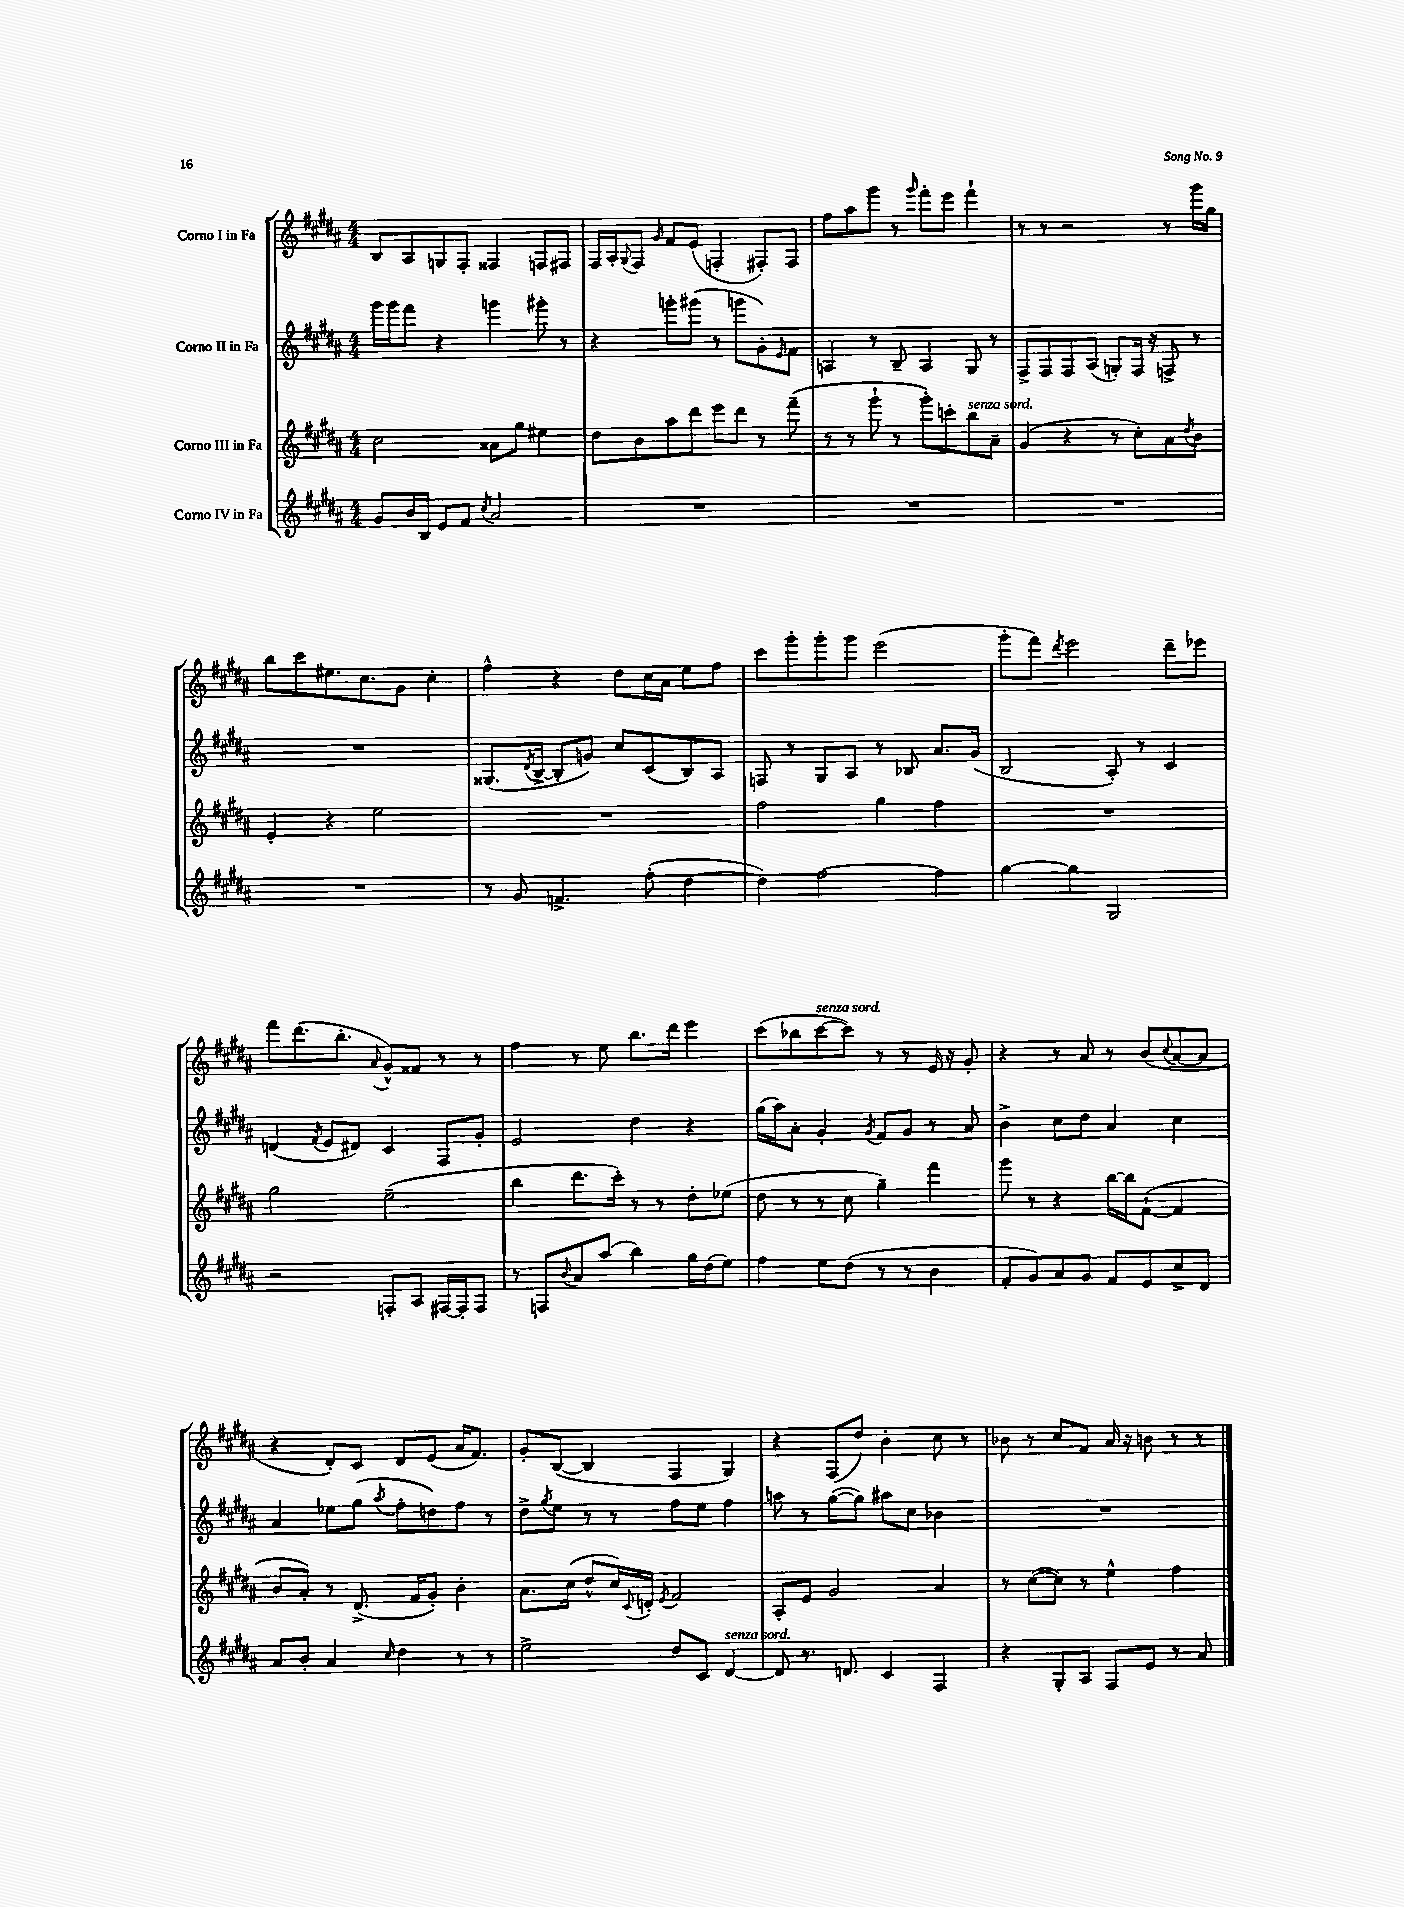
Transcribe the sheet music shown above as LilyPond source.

<<
\new StaffGroup <<
\new Staff = "s0" \with { instrumentName = "Corno I in Fa" } {
    \clef treble \key b \major \numericTimeSignature \time 4/4
    b8 ais8 g8 fis8-. fisis4 f8 fis8 |
    fis16 ais16-. \appoggiatura { gis8 } fis8 \grace { gis'16 } fis'8 e'8( f4-. fis8-.) fis8 |
    fis''8 ais''8 gis'''8 r8 \grace { gis'''16 } fis'''8-. e'''8 fis'''4-! |
    r8 r8 r2 r8 gis'''16 gis''16 |
    b''8 cis'''8 eis''8. cis''8. gis'8 cis''4-. |
    fis''4-^ r4 dis''8 cis''16 ais'16 e''8 fis''8 |
    cis'''8 gis'''8-. gis'''8-. gis'''8 e'''2( |
    gis'''8-. fis'''8) \acciaccatura { dis'''8 } e'''2 dis'''8-- ees'''8 |
    fis'''8 dis'''8.( b''8.-. \appoggiatura { ais'8 } gis'8-^) fisis'8 r8 r8 |
    fis''4 r8 e''8 b''8. dis'''16 e'''4 |
    cis'''8( bes''8 cis'''8~^\markup { \italic "senza sord." } cis'''8) r8 r8 e'16 r16 gis'8-. |
    r4 r8 ais'8 r8 b'8( \appoggiatura { cis''8 } ais'8~ ais'8 |
    r4 dis'8-.) cis'8 dis'8 e'8( ais'16 fis'8.) |
    gis'8-. b8~( b4 fis4 gis4) |
    r4 fis8( dis''8) b'4-. cis''8 r8 |
    bes'8 r8 cis''8 fis'8 ais'16 r16 b'8 r8 r8 \bar "|." |
}
\new Staff = "s1" \with { instrumentName = "Corno II in Fa" } {
    \clef treble \key b \major \numericTimeSignature \time 4/4
    gis'''16 gis'''16 fis'''8 r4 g'''4 gis'''8-. r8 |
    r4 g'''8-. gis'''8( r8 g'''8 gis'8-.) \grace { e'16 } fis'8 |
    a4 r8 b8-- a4 gis8 r8 |
    fis8-> fis8 fis8 ais8( g8-.) fis16 r16 f8-> r8 |
    R1 |
    gisis8.( \acciaccatura { dis'8 } b16~-> b8-. g'8) cis''8 cis'8( b8) ais8 |
    f8 r8 gis8 ais8 r8 bes8 ais'8. gis'16( |
    b2 ais8-.) r8 cis'4 |
    d'4( \acciaccatura { fis'8 } e'8 dis'8) cis'4 fis8 gis'8-. |
    e'2 dis''4 r4 |
    gis''16( ais''16) ais'8-. gis'4-. \acciaccatura { gis'8 } fis'8 gis'8 r8 ais'8 |
    b'4-> cis''8 dis''8 ais'4 cis''4 |
    ais'4 ees''8 gis''8( \acciaccatura { ais''8 } fis''8-. d''8) fis''8 r8 |
    dis''8-> \acciaccatura { gis''8 } e''8 r8 r8 fis''8 e''8 fis''4 |
    a''8 r8 gis''8~( gis''8) ais''8 cis''8 bes'4 |
    R1 \bar "|." |
}
\new Staff = "s2" \with { instrumentName = "Corno III in Fa" } {
    \clef treble \key b \major \numericTimeSignature \time 4/4
    cis''2 aisis'8 gis''8 eis''4 |
    dis''8 b'8 ais''8 dis'''8 e'''8 dis'''8 r8 fis'''8--( |
    r8 r8 gis'''8-! r8 gis'''8-.) c'''8-. b''8^\markup { \italic "senza sord." } ais'8-- |
    gis'4( r4 r8 cis''8-.) ais'8 \acciaccatura { dis''8 } b'8 |
    e'4-. r4 e''2 |
    R1 |
    fis''2 gis''4 fis''4 |
    R1 |
    gis''2 e''2--( |
    b''4 dis'''8. cis'''16-.) r8 r8 dis''8-. ees''8( |
    dis''8 r8 r8 cis''8 gis''4--) fis'''4 |
    gis'''8 r8 r4 b''16~ b''16 fis'8~-!( fis'4 |
    b'8 ais'8-.) r8 dis'8.->( fis'16 gis'8-.) b'4-. |
    ais'8. cis''16( dis''8-^ cis''16) \appoggiatura { cis'8 } d'16-. \acciaccatura { e'8 } fis'2 |
    ais8-. e'8 gis'2 ais'4 |
    r8 cis''8~( cis''8) r8 e''4-^ fis''4 \bar "|." |
}
\new Staff = "s3" \with { instrumentName = "Corno IV in Fa" } {
    \clef treble \key b \major \numericTimeSignature \time 4/4
    gis'8 b'16 b16 e'8 fis'8 \acciaccatura { cis''8 } ais'2 |
    R1 |
    R1 |
    R1 |
    R1 |
    r8 gis'8 f'4.-> fis''8-.( dis''4~ |
    dis''4) fis''2~ fis''4 |
    gis''4~ gis''4 gis2 |
    r2 f8-. ais8 fis16~ fis16-. fis8 |
    r8 f8 \appoggiatura { b'8 } ais'8 ais''8( b''4) gis''16 dis''16( e''8) |
    fis''4 e''8 dis''8( r8 r8 b'4 |
    fis'8-. gis'8) ais'8 gis'8 fis'8 e'8 cis''8-> dis'8 |
    ais'8 b'8-. ais'4 \grace { cis''16 } dis''4 r8 r8 |
    e''2-> dis''8 cis'8 dis'4~^\markup { \italic "senza sord." } |
    dis'8 r8. d'8. cis'4 fis4 |
    r4 gis8-. ais8 fis8 e'8 r8 ais'8 \bar "|." |
}
>>
>>
\layout { \context { \Score \remove "Bar_number_engraver" } }
